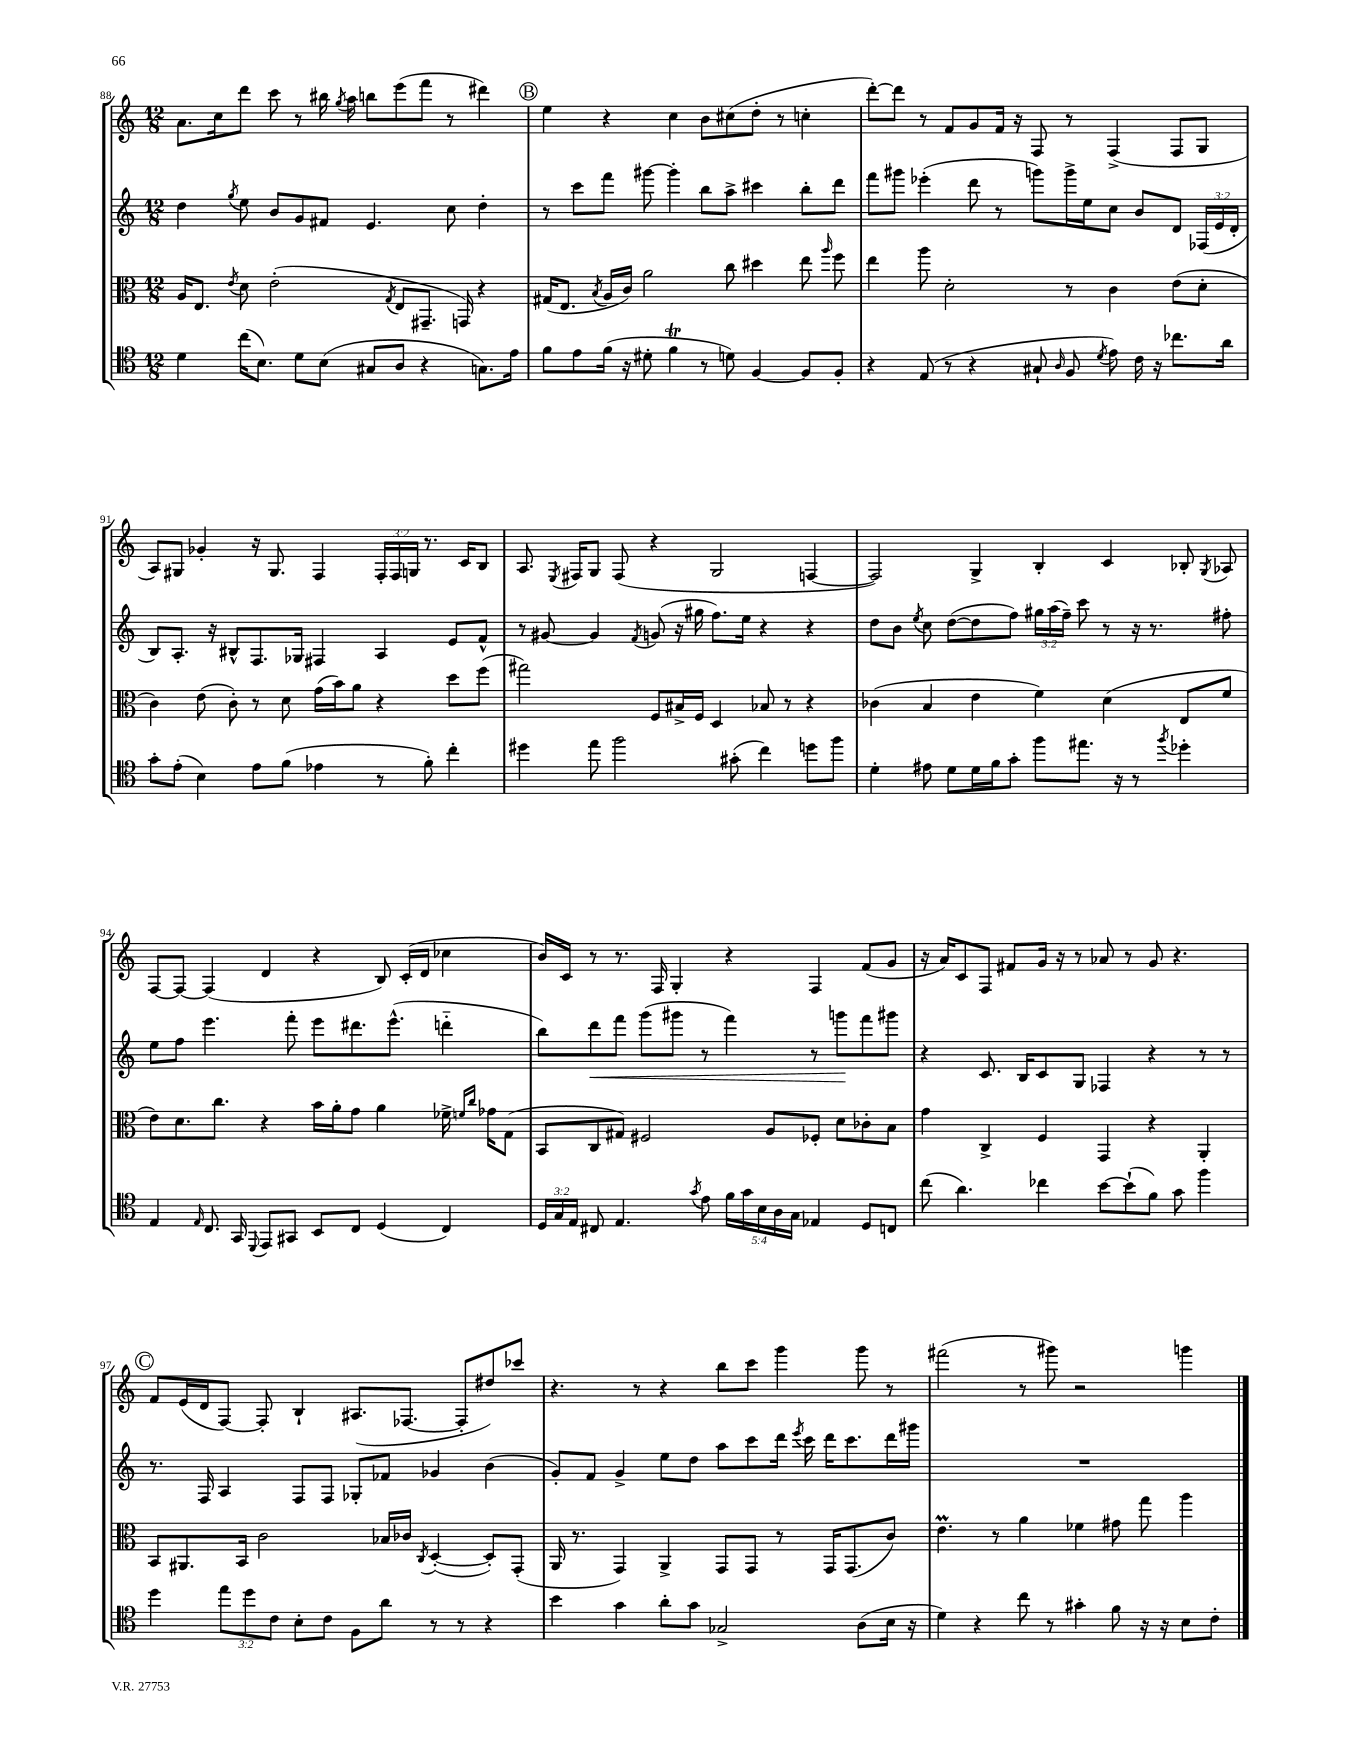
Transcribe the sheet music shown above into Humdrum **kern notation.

**kern	**kern	**kern	**kern
*staff4	*staff3	*staff2	*staff1
*clefC4	*clefC3	*clefG2	*clefG2
*k[]	*k[]	*k[]	*k[]
*M12/8	*M12/8	*M12/8	*M12/8
4d	16A	4dd	8.a
.	8.E	.	.
.	.	.	16cc
.	8qe	8qgg	.
(16cc	8d	8ee	8ddd
8.B)	.	.	.
.	(2e'	8b	8ccc
8d	.	8g	8r
(8B	.	8f#	16bb#
.	.	.	8qgg
.	.	.	16aa
8G#	.	4.e	8bb
.	8qG	.	.
8A	8E	.	(8eee
4r	8.GG#~	.	8fff
.	.	8cc	8r
.	16GG)	.	.
8.G)	4r	4dd'	4ddd#)
16e	.	.	.
=	=	=	=
8f	(16G#	8r	4ee
.	8.E	.	.
8e	.	8ccc	.
.	8qB	.	.
(16f	16A	8fff	4r
16r	16c)	.	.
8d#'	2a	[8ggg#	.
4f	.	4ggg#']	4cc
8r	.	8bb	8b
8d)	8cc	8aa^	(8cc#
[4F	4dd#	4ccc#	8dd'
.	.	.	8r
8F]	8ee	8bb'	4cc'
.	16qqaa	.	.
8F'	8ff	8ddd	.
=	=	=	=
4r	4ee	8fff	[8ddd')
.	.	8ggg#	8ddd]
(8E	8aa	(4eee-'	8r
8r	2d'	.	8f
4r	.	8ddd	8g
.	.	8r	16f
.	.	.	16r
8G#`	.	8ggg)	8F
16qqA	.	.	.
8F	8r	16ggg^	8r
.	.	16ee	.
8qd	.	.	.
8e)	4c	8cc	(4F^
16c	.	8b	.
16r	.	.	.
8.cc-	(8e	8d	8F
.	8d'	(24F-	8G
.	.	24e	.
16a	.	.	.
.	.	24d'	.
=	=	=	=
8g'	4c)	8B)	8A)
(8e'	.	8.A'	8G#
4B)	(8e	.	4g-'
.	.	16r	.
.	8c')	8B#^^	.
8e	8r	8.F	16r
.	.	.	8.G#
(8f	8d	.	.
.	.	16G-	.
4e-	(16g	4F#	4F
.	16b)	.	.
.	8a	.	.
8r	4r	4A	24F'
.	.	.	24F
.	.	.	24G
8f')	.	.	8.r
4cc'	8dd	8e	.
.	.	.	16c
.	(8ff	8f^^	8B
=	=	=	=
4dd#	2gg#)	8r	8.A
.	.	[8g#	.
.	.	.	8qE
.	.	.	16F#
8ee	.	4g#]	8G
2ff	.	.	(8F#
.	.	8qf	.
.	8F	(8g	4r
.	16B#^	16r	.
.	16F	16gg#	.
.	4D	8.ff)	2G
(8g#'	.	.	.
.	.	16ee	.
4cc)	8B-	4r	.
.	8r	.	.
8dd	4r	4r	[4F
8ff	.	.	.
=	=	=	=
4d'	(4c-	8dd	2F])
.	.	8b	.
.	.	8qee	.
8e#	4B	8cc	.
8d	.	([8dd	.
16d	4e	8dd]	4G^
16f	.	.	.
8g'	.	8ff)	.
8ff	4f)	24gg#	4B'
.	.	(24aa	.
.	.	24ff~)	.
8.ee#	.	8ccc	.
.	(4d	8r	4c
16r	.	.	.
8r	.	16r	.
.	.	8.r	.
8qff	.	.	.
4dd-'	8E	.	8B-'
.	.	.	8qG
.	8f	8ff#'	8A-
=	=	=	=
4E	8e)	8ee	[8F
.	8.d	8ff	8F_
16qqE	.	.	.
8.C	.	4.eee	(4F]
.	8.cc	.	.
16GG	.	.	.
8qqDD	.	.	.
8EE	4r	.	4d
8GG#	.	8fff'	.
8BB	16b	8eee	4r
.	16a'	.	.
8C	8g	8.ddd#	.
(4D	4a	.	8B)
.	.	(8.eee^^	.
.	.	.	(16c'
.	.	.	16d
4C)	16f-^	4ddd'~	4cc-
.	16qqf	.	.
.	16qqcc	.	.
.	16g-	.	.
.	(8G	.	.
=	=	=	=
24D	8BB	8bb)	16b)
24G	.	.	.
.	.	.	16c
24E	.	.	.
8C#	8C	8ddd	8r
4.E	8G#)	8fff	8.r
.	2F#	(8ggg	.
.	.	.	16F
.	.	8ggg#	4G'
8qg	.	.	.
8e	.	8r	.
20f	.	4fff)	4r
20g	.	.	.
20B	.	.	.
.	8A	.	.
20A	.	.	.
20G	.	.	.
4E-	8F-'	8r	4F
.	8d	8ggg	.
8D	8c-'	8fff	(8f
8C	8B	8ggg#	8g
=	=	=	=
(8cc	4g	4r	16r
.	.	.	16a)
4.a)	.	.	8c
.	4C^	8.c	8F
.	.	.	8f#
.	.	16B	.
4cc-	4F	8c	16g
.	.	.	16r
.	.	8G	8r
[8b	4GG	4F-	8a-
(8b`]	.	.	8r
8f)	4r	4r	8g
8g	.	.	4.r
4ff	4AA'	8r	.
.	.	8r	.
=	=	=	=
4dd	8BB	8.r	8f
.	8.AA#	.	(16e
.	.	16F	16d
12ee	.	4A	[8F)
.	16BB	.	.
12dd	.	.	.
.	2c	.	8F']
12c	.	.	.
8B'	.	8F	4B`
8c	.	8F	.
8F	.	8G-'	(8.A#
8a	16B-	8f-	.
.	16c-	.	[8.F-
.	8qC	.	.
8r	([4D'	4g-	.
8r	.	.	8F-']
4r	8D'])	(4b	8dd#)
.	(8GG'	.	8ccc-
=	=	=	=
4b	16AA	8g')	4.r
.	8.r	.	.
.	.	8f	.
4g	4GG)	4g^	.
.	.	.	8r
8a'	4AA^	8ee	4r
8g	.	8dd	.
2G-^	8GG	8aa	8bb
.	8GG	8ccc	8ccc
.	8r	16ddd	4ggg
.	.	8qeee	.
.	.	16ccc	.
.	16GG	16ddd	.
.	(8.GG	8.ccc	.
(8A	.	.	8ggg
16B	8c)	16ddd	8r
16r	.	16ggg#	.
=	=	=	=
4d)	4.e	1.r	(2fff#
4r	.	.	.
.	8r	.	.
8cc	4a	.	8r
8r	.	.	8ggg#)
4g#'	4f-	.	2r
8f	8g#	.	.
16r	8gg	.	.
16r	.	.	.
8B	4aa	.	4ggg
8c'	.	.	.
==	==	==	==
*-	*-	*-	*-
